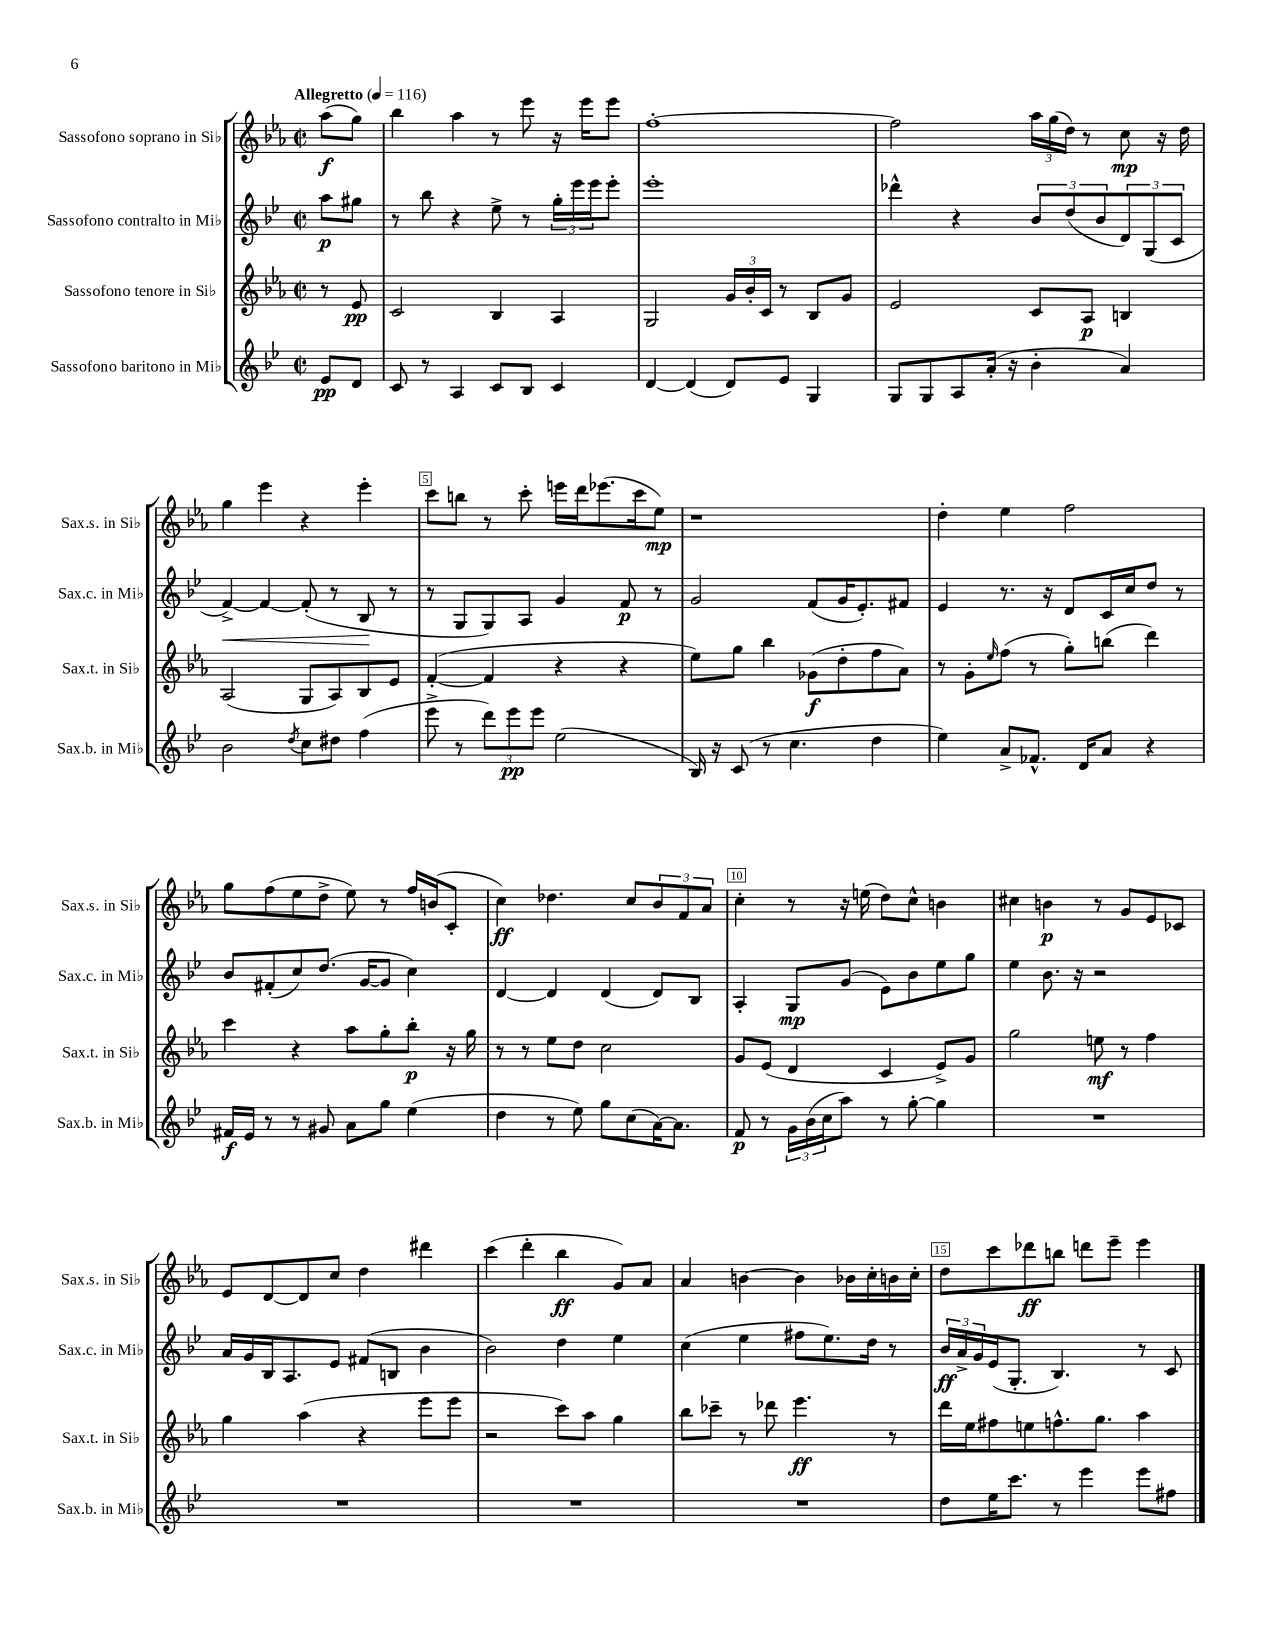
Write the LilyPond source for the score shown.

<<
\new StaffGroup <<
\new Staff = "s0" \with { instrumentName = "Sassofono soprano in Sib" shortInstrumentName = "Sax.s. in Sib" } {
    \clef treble \key ees \major \defaultTimeSignature \time 2/2 \partial 4 \tempo "Allegretto" 4 = 116
    aes''8\f( g''8) |
    bes''4 aes''4 r8 ees'''8 r16 ees'''16 ees'''8 |
    f''1~-. |
    f''2 \tuplet 3/2 { aes''16 g''16( d''16) } r8 c''8\mp r16 d''16 |
    g''4 ees'''4 r4 ees'''4-. |
    c'''8 b''8 r8 c'''8-. e'''16 d'''16 ees'''8.( c'''16 ees''8\mp) |
    r1 |
    d''4-. ees''4 f''2 |
    g''8 f''8( ees''8 d''8-> ees''8) r8 f''16 b'16( c'8-. |
    c''4\ff) des''4. c''8 \tuplet 3/2 { bes'8 f'8 aes'8 } |
    c''4-. r8 r16 e''16( d''8) c''8-^ b'4 |
    cis''4 b'4\p r8 g'8 ees'8 ces'8 |
    ees'8 d'8~ d'8 c''8 d''4 dis'''4 |
    c'''4( d'''4-. bes''4\ff g'8) aes'8 |
    aes'4 b'4~ b'4 bes'16 c''16-. b'16 c''16-. |
    d''8 c'''8 des'''8\ff b''8 d'''8 ees'''8-- ees'''4 \bar "|." |
}
\new Staff = "s1" \with { instrumentName = "Sassofono contralto in Mib" shortInstrumentName = "Sax.c. in Mib" } {
    \clef treble \key bes \major \defaultTimeSignature \time 2/2 \partial 4
    a''8\p gis''8 |
    r8 bes''8 r4 ees''8-> r8 \tuplet 3/2 { g''16-. ees'''16 ees'''16 } ees'''8-. |
    ees'''1-. |
    des'''4-^ r4 \tuplet 3/2 { bes'8 d''8( bes'8 } \tuplet 3/2 { d'8) g8( c'8 } |
    f'4~->\<) f'4~ f'8-.( r8 bes8\! r8 |
    r8 g8 g8) a8 g'4 f'8\p r8 |
    g'2 f'8( g'16 ees'8.-.) fis'8 |
    ees'4 r8. r16 d'8 c'16 c''16 d''8 r8 |
    bes'8 fis'8-.( c''8) d''8.( g'16~ g'8 c''4) |
    d'4~ d'4 d'4( d'8) bes8 |
    a4-. g8\mp g'8( ees'8) bes'8 ees''8 g''8 |
    ees''4 bes'8. r16 r2 |
    a'16 g'16 bes16 a8. ees'8 fis'8( b8 bes'4 |
    bes'2) d''4 ees''4 |
    c''4( ees''4 fis''8 ees''8.) d''16 r8 |
    \tuplet 3/2 { bes'16\ff a'16-> g'16 } ees'16( g8.-. bes4.) r8 c'8 \bar "|." |
}
\new Staff = "s2" \with { instrumentName = "Sassofono tenore in Sib" shortInstrumentName = "Sax.t. in Sib" } {
    \clef treble \key ees \major \defaultTimeSignature \time 2/2 \partial 4
    r8 ees'8\pp |
    c'2 bes4 aes4 |
    g2 \tuplet 3/2 { g'16 bes'16-. c'16 } r8 bes8 g'8 |
    ees'2 c'8 aes8\p b4 |
    aes2( g8 aes8) bes8 ees'8 |
    f'4~-.( f'4 r4 r4 |
    ees''8) g''8 bes''4 ges'8\f( d''8-. f''8 aes'8) |
    r8 g'8-. \grace { ees''16 } f''8( r8 g''8-.) b''8( d'''4) |
    c'''4 r4 aes''8 g''8-. bes''8-.\p r16 g''16 |
    r8 r8 ees''8 d''8 c''2 |
    g'8 ees'8( d'4 c'4 ees'8->) g'8 |
    g''2 e''8\mf r8 f''4 |
    g''4 aes''4( r4 ees'''8 ees'''8 |
    r2 c'''8) aes''8 g''4 |
    bes''8 ces'''8-- r8 des'''8 ees'''4.\ff r8 |
    d'''16 ees''16 fis''8 e''8 f''8.-^ g''8. aes''4 \bar "|." |
}
\new Staff = "s3" \with { instrumentName = "Sassofono baritono in Mib" shortInstrumentName = "Sax.b. in Mib" } {
    \clef treble \key bes \major \defaultTimeSignature \time 2/2 \partial 4
    ees'8\pp d'8 |
    c'8 r8 a4 c'8 bes8 c'4 |
    d'4~ d'4( d'8) ees'8 g4 |
    g8 g8 a8 a'16-.( r16 bes'4-. a'4) |
    bes'2 \acciaccatura { d''8 } c''8 dis''8 f''4( |
    ees'''8-> r8 \tuplet 3/2 { d'''8) ees'''8\pp ees'''8 } ees''2( |
    bes16) r16 c'8( r8 c''4. d''4 |
    ees''4) a'8-> fes'8.-^ d'16 a'8 r4 |
    fis'16\f ees'16 r8 r8 gis'8 a'8 g''8 ees''4( |
    d''4 r8 ees''8) g''8 c''8( a'16~) a'8. |
    f'8\p r8 \tuplet 3/2 { g'16 bes'16( c''16 } a''8) r8 g''8~-. g''4 |
    R1 |
    R1 |
    R1 |
    R1 |
    d''8 ees''16 c'''8. r8 ees'''4 ees'''8 fis''8 \bar "|." |
}
>>
>>
\layout { \context { \Score \override BarNumber.break-visibility = ##(#f #t #t) barNumberVisibility = #(every-nth-bar-number-visible 5) \override BarNumber.stencil = #(make-stencil-boxer 0.1 0.3 ly:text-interface::print) } }
